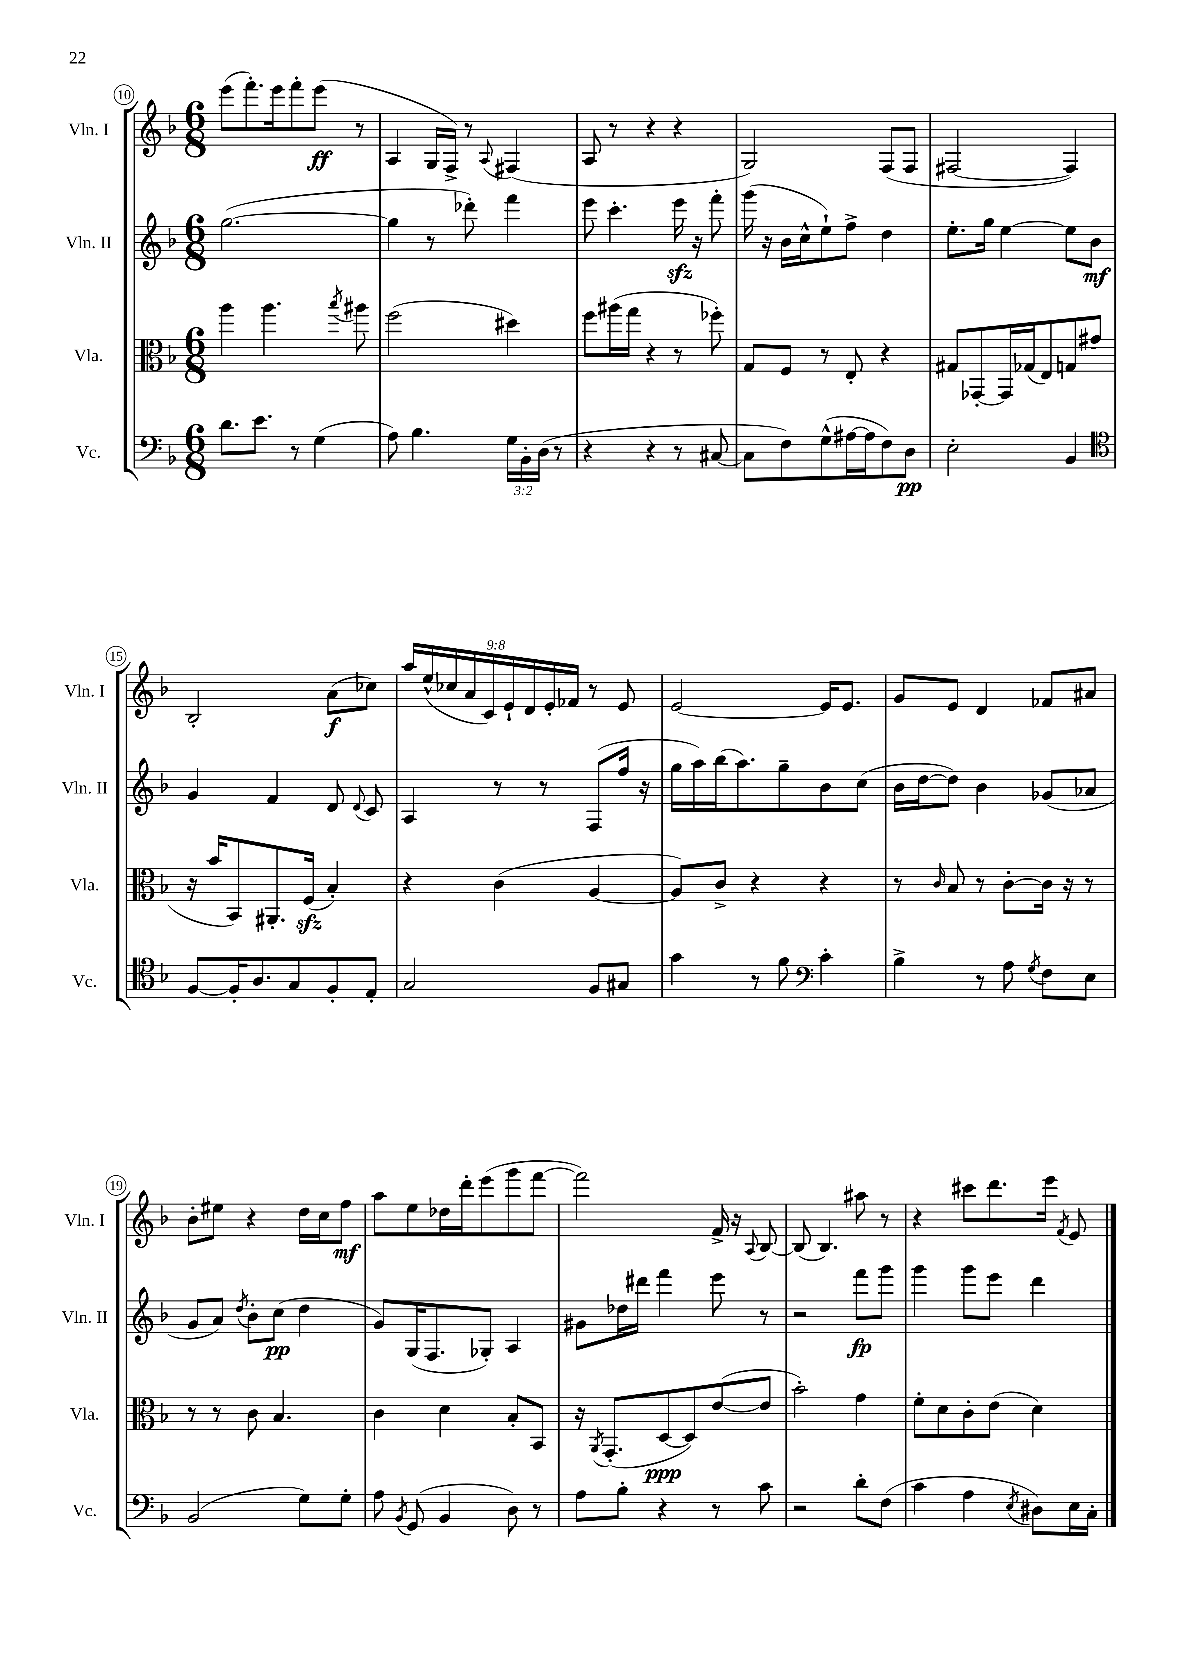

**kern	**dynam	**kern	**dynam	**kern	**dynam	**kern	**dynam
*part4	*part4	*part3	*part3	*part2	*part2	*part1	*part1
*staff4	*staff4	*staff3	*staff3	*staff2	*staff2	*staff1	*staff1
*I"Vc.	*	*I"Vla.	*	*I"Vln. II	*	*I"Vln. I	*
*I'Vc.	*	*I'Vla.	*	*I'Vln. II	*	*I'Vln. I	*
*clefF4	*	*clefC3	*	*clefG2	*	*clefG2	*
*k[b-]	*	*k[b-]	*	*k[b-]	*	*k[b-]	*
*M6/8	*	*M6/8	*	*M6/8	*	*M6/8	*
=10	=10	=10	=10	=10	=10	=10	=10
8.d\L	.	4aa\	.	([2.gg\	.	(8eee\L	.
.	.	.	.	.	.	8.fff'\)	.
8.e\J	.	.	.	.	.	.	.
.	.	4.aa\	.	.	.	.	.
.	.	.	.	.	.	16eee\k	.
8r	.	.	.	.	.	8fff'\	.
(4G\	.	.	.	.	.	(8eee\J	ff
.	.	8qbb-/	.	.	.	.	.
.	.	8aa#X\	.	.	.	8r	.
=11	=11	=11	=11	=11	=11	=11	=11
8A\)	.	(2ff\	.	4gg\]	.	4A/	.
4.B-\	.	.	.	.	.	.	.
.	.	.	.	8r	.	16G/LL	.
.	.	.	.	.	.	16F^/JJ)	.
.	.	.	.	8ddd-X'\)	.	8r	.
.	.	.	.	.	.	8qqA/	.
24G\LL	.	4dd#X\)	.	4fff\	.	(4F#X/	.
24BB-'\	.	.	.	.	.	.	.
(24D\JJ	.	.	.	.	.	.	.
8r	.	.	.	.	.	.	.
=12	=12	=12	=12	=12	=12	=12	=12
4r	.	8ff\L	.	8eee\	.	8A/	.
.	.	(16aa#X\L	.	4.ccc'\	.	8r	.
.	.	16gg\JJ	.	.	.	.	.
4r	.	4r	.	.	.	4r	.
8r	.	8r	.	16eeezz\	.	4r	.
.	.	.	.	16r	.	.	.
[8C#X/	.	8ff-X'\)	.	8fff'\	.	.	.
=13	=13	=13	=13	=13	=13	=13	=13
8C#\L]	.	8G/L	.	(16ggg\	.	2G/)	.
.	.	.	.	16r	.	.	.
8F\)	.	8F/J	.	16b-\LL	.	.	.
.	.	.	.	16cc^^\J	.	.	.
(8G^^\	.	8r	.	8ee`\)	.	.	.
[16A#X\L	.	8E'/	.	8ff^\J	.	.	.
16A#\J]	.	.	.	.	.	.	.
8F\)	.	4r	.	4dd\	.	(8F/L	.
8D\J	pp	.	.	.	.	8F/J	.
=14	=14	=14	=14	=14	=14	=14	=14
2E'\	.	8G#X/L	.	8.ee'\L	.	[2F#X/	.
.	.	[8GG-X'/	.	.	.	.	.
.	.	.	.	16gg\Jk	.	.	.
.	.	16GG-/L]	.	[4ee\	.	.	.
.	.	(16G-X/J	.	.	.	.	.
.	.	8E/)	.	.	.	.	.
4BB-/	.	8Gn/	.	8ee\L]	.	4F#/])	.
.	.	(8g#X/J	.	8b-\J	mf	.	.
!!LO:LB:g=z
=15	=15	=15	=15	=15	=15	=15	=15
*clefC4	*	*	*	*	*	*	*
[8F/L	.	16r	.	4g/	.	2B-'/	.
.	.	16b-/KL	.	.	.	.	.
16F'/K]	.	8BB-/)	.	.	.	.	.
8.A/	.	.	.	.	.	.	.
.	.	8.AA#X'/	.	4f/	.	.	.
8G/	.	.	.	.	.	.	.
.	.	(16Fzz/Jk	.	.	.	.	.
8F'/	.	4B-'/)	.	8d/	.	(8a\L	f
.	.	.	.	8qqd/	.	.	.
8E'/J	.	.	.	8c/	.	8cc-X\J)	.
=16	=16	=16	=16	=16	=16	=16	=16
2G/	.	4r	.	4A/	.	18aa/LL	.
.	.	.	.	.	.	(18ee^^/	.
.	.	.	.	.	.	18cc-X/	.
.	.	.	.	.	.	18a/	.
.	.	.	.	.	.	18c/)	.
.	.	(4c\	.	8r	.	.	.
.	.	.	.	.	.	18e`/	.
.	.	.	.	.	.	18d/	.
.	.	.	.	8r	.	.	.
.	.	.	.	.	.	18e'/	.
.	.	.	.	.	.	18f-X/JJ	.
8F/L	.	[4A/	.	(8F/L	.	8r	.
8G#X/J	.	.	.	16ff/Jk	.	8e/	.
.	.	.	.	16r	.	.	.
=17	=17	=17	=17	=17	=17	=17	=17
4g\	.	8A/L])	.	16gg\LL	.	[2e/	.
.	.	.	.	16aa\)	.	.	.
.	.	8c^/J	.	(16bb-\J	.	.	.
.	.	.	.	8.aa\)	.	.	.
8r	.	4r	.	.	.	.	.
8f\	.	.	.	8gg~\	.	.	.
*clefF4	*	*	*	*	*	*	*
4c'\	.	4r	.	8b-\	.	16e/KL]	.
.	.	.	.	.	.	8.e/J	.
.	.	.	.	(8cc\J	.	.	.
=18	=18	=18	=18	=18	=18	=18	=18
4B-^\	.	8r	.	16b-\LL	.	8g/L	.
.	.	.	.	[16dd\J	.	.	.
.	.	16qqc/	.	.	.	.	.
.	.	8B-/	.	8dd\J])	.	8e/J	.
8r	.	8r	.	4b-\	.	4d/	.
8A\	.	[8c'\L	.	.	.	.	.
8qG/	.	.	.	.	.	.	.
8F\L	.	16c\Jk]	.	(8g-X/L	.	8f-X/L	.
.	.	16r	.	.	.	.	.
8E\J	.	8r	.	8a-X/J	.	8a#X/J	.
!!LO:LB:g=z
=19	=19	=19	=19	=19	=19	=19	=19
(2BB-/	.	8r	.	8g/L	.	8b-'\L	.
.	.	8r	.	8a/J)	.	8ee#X\J	.
.	.	.	.	8qdd/	.	.	.
.	.	8c\	.	8b-'\L	.	4r	.
.	.	4.B-/	.	(8cc\J	pp	.	.
8G\L)	.	.	.	4dd\	.	16dd\LL	.
.	.	.	.	.	.	16cc\J	.
8G'\J	.	.	.	.	.	8ff\J	mf
=20	=20	=20	=20	=20	=20	=20	=20
8A\	.	4c\	.	8g/L)	.	8aa\L	.
8qBB-/	.	.	.	.	.	.	.
(8GG/	.	.	.	(16G/K	.	8ee\	.
.	.	.	.	8.F/	.	.	.
4BB-/	.	4d\	.	.	.	16dd-X\L	.
.	.	.	.	.	.	16ddd'\J	.
.	.	.	.	8G-X'/J)	.	(8eee\	.
8D\)	.	8B-'/L	.	4A/	.	8ggg\	.
8r	.	8BB-/J	.	.	.	[8fff\J	.
=21	=21	=21	=21	=21	=21	=21	=21
8A\L	.	16r	.	8g#X\L	.	2fff\])	.
.	.	8qAA/	.	.	.	.	.
.	.	(8.GG'/L	.	.	.	.	.
8B-'\J	.	.	.	16dd-X\L	.	.	.
.	.	.	.	16ddd#X\JJ	.	.	.
4r	.	[8D/	ppp	4fff\	.	.	.
.	.	8D/])	.	.	.	.	.
8r	.	([8e/	.	8eee\	.	16f^/	.
.	.	.	.	.	.	16r	.
.	.	.	.	.	.	8qqA/	.
8c\	.	8e/J]	.	8r	.	[8B-/	.
=22	=22	=22	=22	=22	=22	=22	=22
2r	.	2b-'\)	.	2r	.	(8B-/]	.
.	.	.	.	.	.	4.B-/)	.
8d'\L	.	4g\	.	8fff\L	fp	8aa#X\	.
(8F\J	.	.	.	8ggg\J	.	8r	.
=23	=23	=23	=23	=23	=23	=23	=23
4c\	.	8f'\L	.	4ggg\	.	4r	.
.	.	8d\	.	.	.	.	.
4A\	.	8c'\	.	8ggg\L	.	8ccc#X\L	.
.	.	(8e\J	.	8eee\J	.	8.ddd\	.
8qE/	.	.	.	.	.	.	.
8D#X\L)	.	4d\)	.	4ddd\	.	.	.
.	.	.	.	.	.	16eee\Jk	.
.	.	.	.	.	.	8qf/	.
16E\L	.	.	.	.	.	8e/	.
16C'\JJ	.	.	.	.	.	.	.
==	==	==	==	==	==	==	==
*-	*-	*-	*-	*-	*-	*-	*-
